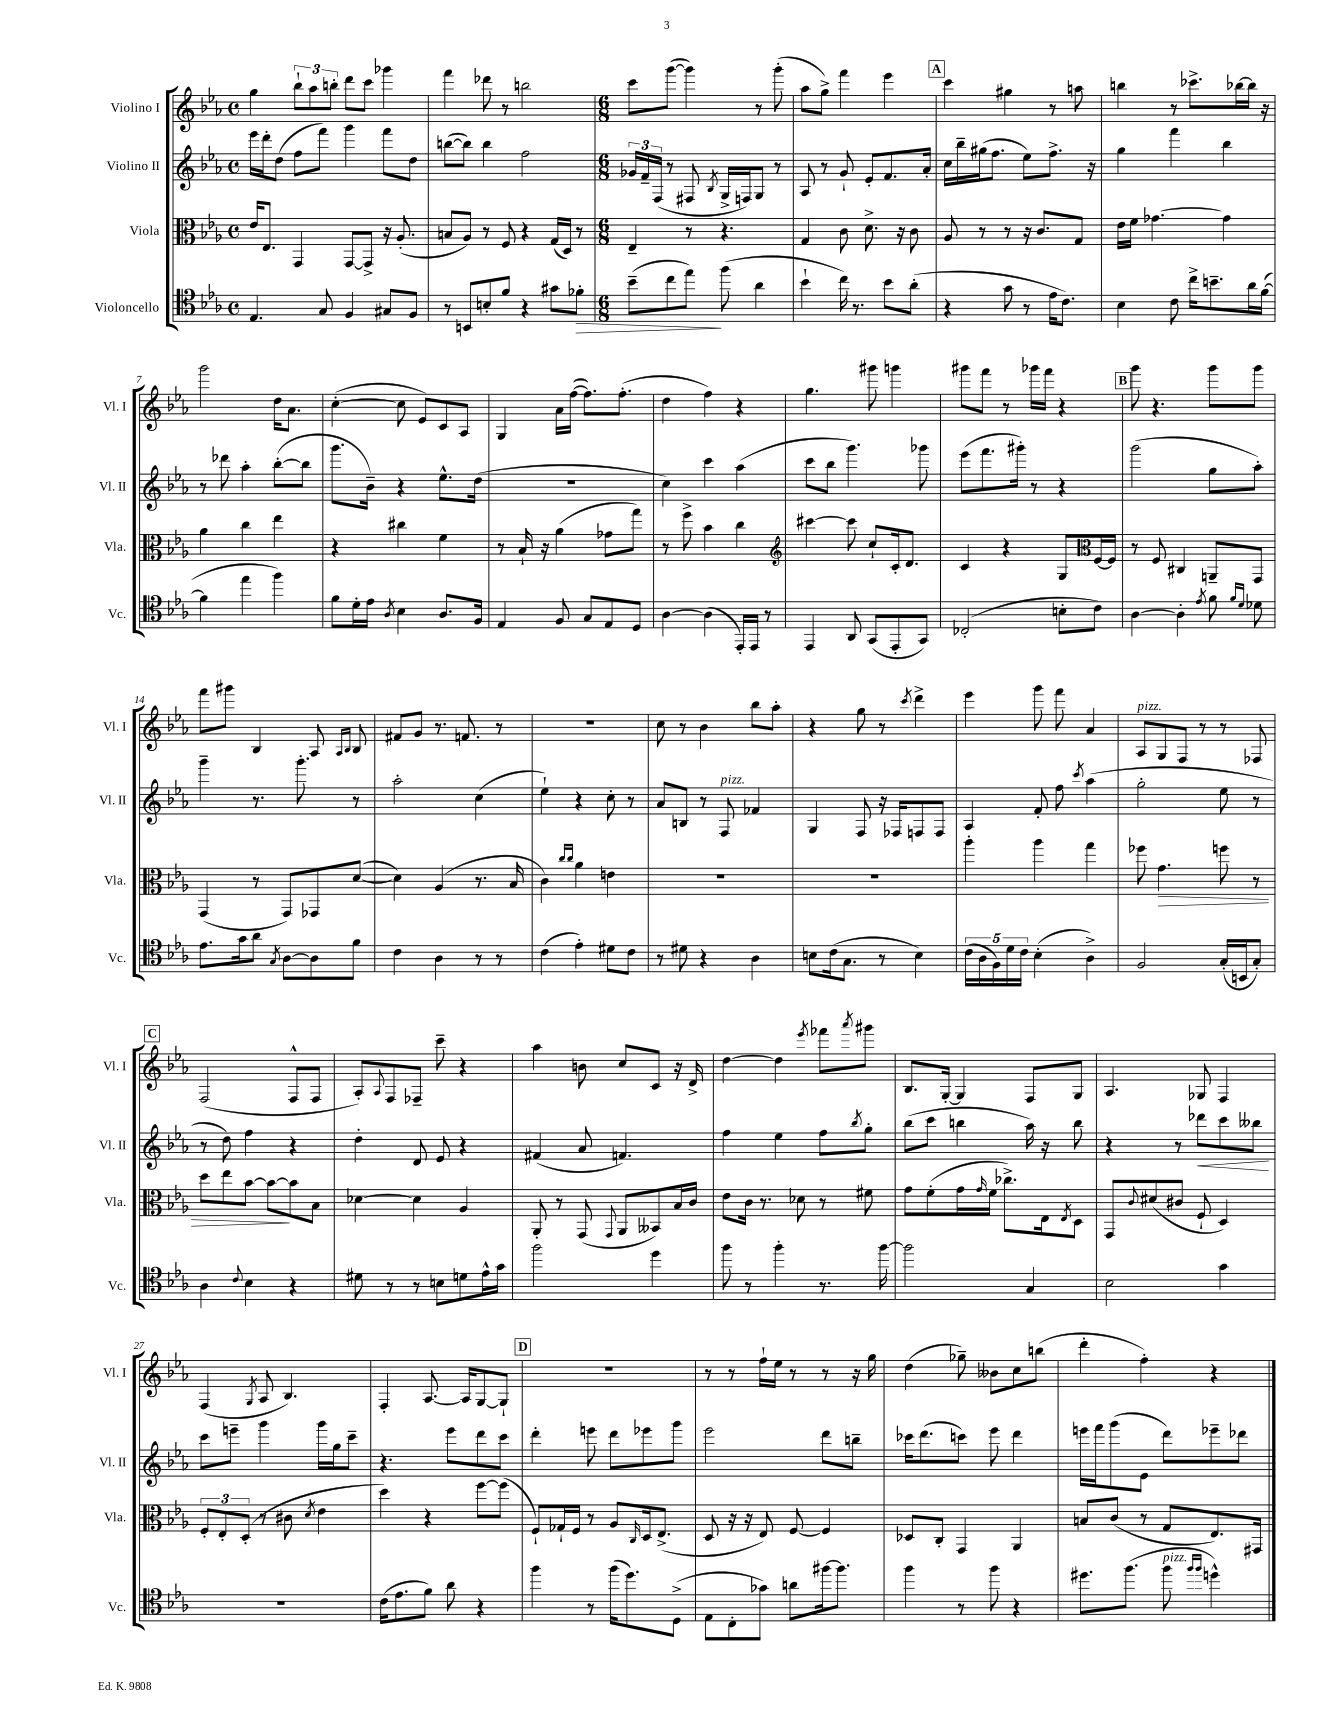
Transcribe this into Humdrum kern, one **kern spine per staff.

**kern	**kern	**kern	**kern
*staff4	*staff3	*staff2	*staff1
*clefC4	*clefC3	*clefG2	*clefG2
*k[b-e-a-]	*k[b-e-a-]	*k[b-e-a-]	*k[b-e-a-]
*M4/4	*M4/4	*M4/4	*M4/4
*met(c)	*met(c)	*met(c)	*met(c)
4.E-	16e-	16eee-	4gg
.	8.E-	16ddd'	.
.	.	(8dd	.
.	4GG	8ff	12bb-`
.	.	.	12aa-
8G	.	8fff)	.
.	.	.	12bb'
4F	[8GG	4ggg	8ddd
.	8GG^]	.	8ccc
8G#	16r	8fff	4ggg-
.	(8.A-'	.	.
8F	.	8dd	.
=	=	=	=
8r	8B	([8bb	4fff
8BB	8A-)	8bb])	.
8B'	8r	4bb	8ddd-
8f	8F	.	8r
4r	4r	2ff	2bb
8g#	(16G	.	.
.	16D)	.	.
8f-'	8r	.	.
=	=	=	=
*M6/8	*M6/8	*M6/8	*M6/8
(8b-~	4E-~	24g-	8ccc
.	.	24f~	.
.	.	(24F	.
8cc	.	8r	([8ggg
8ee-)	8r	8F#	4ggg])
.	.	8qB-	.
(8ff	4.r	16G^	.
.	.	16F)	.
4a-	.	8G	8r
.	.	8r	(8ggg'
=	=	=	=
4b-`	4G	8A-	8aa-
.	.	8r	8gg^)
16cc)	8c	8g`	4fff
8.r	.	.	.
.	8.d^	8e-'	.
8b-	.	8.f	4eee-
.	16r	.	.
(8a-'	8c	.	.
.	.	16a-'	.
=	=	=	=
4r	8A-	16cc	4ccc
.	.	16bb-~	.
.	8r	(16gg#	.
.	.	8.ff	.
8g	8r	.	4gg#
8r	16r	8ee-)	.
.	8.c	.	.
16e-	.	8.ff^	8r
8.c)	.	.	.
.	8G	.	8aa
.	.	16r	.
=	=	=	=
4B-	16e-	4gg	4bb
.	16f	.	.
.	[4.g-	.	.
8c	.	4fff	8r
16cc^	.	.	8.ccc-^
8.b~	.	.	.
.	4g-]	4bb-	.
.	.	.	[16bb-
16a-	.	.	16bb-]
([16f	.	.	16r
=	=	=	=
4f]	4a-	8r	2ggg
.	.	8ddd-	.
4ee-	4cc	4aa-'	.
4ff)	4ee-	([8bb-'	16dd
.	.	.	8.a-
.	.	8bb-]	.
=	=	=	=
8f	4r	8.ggg	([4cc'
16d'	.	.	.
16e-	.	16b-~)	.
8qA-	.	.	.
4B-	4cc#	4r	8cc]
.	.	.	8e-)
8.A-	4f	8.ee-^^	8c
.	.	.	8A-
16F	.	(16dd	.
=	=	=	=
4E-	8r	2.r	4G
.	16B-`	.	.
.	16r	.	.
8F	(4a-	.	16a-
.	.	.	([16ff
8G	.	.	8.ff])
8E-	8g-	.	.
.	.	.	(8.ff'
8D	8gg)	.	.
=	=	=	=
[4A-	8r	4cc)	4dd
.	8ff^	.	.
(4A-]	4b-	4ccc	4ff)
16EE-')	4cc	(4aa-	4r
16EE-	.	.	.
8r	.	.	.
=	=	=	=
*	*clefG2	*	*
4EE-	[4ccc#	8ccc	4.gg
.	.	8bb-	.
8AA-	8ccc#]	4.ggg)	.
(8GG	8cc`	.	8ggg#
8EE-'	16c'	.	4ggg
.	8.d	.	.
8GG)	.	8ggg-	.
=	=	=	=
(2C-'	4c	(8eee-	8ggg#
.	.	8.fff	8fff
.	4r	.	8r
.	.	16ggg#')	.
.	.	8r	16ggg-
.	.	.	16fff
8B'	8G	4r	4r
8c)	[16F	.	.
.	16F]	.	.
=	=	=	=
*	*clefC3	*	*
[4A-	8r	(2ggg	8ggg
.	8F	.	4.r
4A-']	4C#	.	.
8qe-	.	.	.
8f	8AA~	8gg	8ggg
16qqf	.	.	.
16qqd	.	.	.
8d-	8GG	8aa-')	8ggg
=	=	=	=
8.e-	(4GG	4ggg~	8fff
.	.	.	8ggg#
16g	.	.	.
8a-	8r	8.r	4B-
8qG	.	.	.
[8A-	8GG)	.	.
.	.	8.ggg'	.
8A-]	8GG-	.	8A-
.	.	.	16qqA-
.	.	.	16qqB-
8f	([8d	8r	8B-
=	=	=	=
4c	4d])	2aa-'	8f#
.	.	.	8g
4A-	(4A-	.	8.r
.	.	.	8.f
8r	8.r	(4cc	.
8r	.	.	8r
.	16B-	.	.
=	=	=	=
(4c	4c)	4ee-`)	2.r
.	16qqcc	.	.
.	16qqcc	.	.
4e-')	4a-	4r	.
8d#	4e	8cc'	.
8c	.	8r	.
=	=	=	=
8r	2.r	8a-	8cc
8d#	.	8B	8r
4r	.	8r	4b-
.	.	8F	.
4A-	.	4f-	8bb-
.	.	.	8aa-'
=	=	=	=
8B	2.r	4G	4r
(16c	.	.	.
8.G	.	.	.
.	.	8F	8gg
8r	.	16r	8r
.	.	16F-	.
.	.	.	8qccc
4B)	.	8F	4ddd^
.	.	8F	.
=	=	=	=
(20c	4aa-'	4A-	4eee-
20A-	.	.	.
20F)	.	.	.
20d	.	.	.
20c	.	.	.
(4B-'	4aa-	8f'	8ggg
.	.	8ff	8fff
.	.	8qccc	.
4A-^)	4gg	(4aa-	4a-
=	=	=	=
2F	8ff-	2gg'	8A-
.	4.g	.	8G
.	.	.	8F
.	.	.	8r
(16G'	8ff	8ee-	8r
16BB	.	.	.
8G')	8r	8r	8F-
=	=	=	=
4A-	8dd	8r	(2F
.	8ee-	8dd)	.
8qqc	.	.	.
4B-	[8b-	4ff	.
.	8b-_	.	.
4r	8b-]	4r	8F^^
.	8B-	.	8F
=	=	=	=
8d#	[4d-	4dd'	8A-')
.	.	.	8qqA-
8r	.	.	8F
8r	4d-]	8d	8F-~
8B	.	8e-	8ccc~
8d	4A-	4r	4r
16e-^^	.	.	.
16g	.	.	.
=	=	=	=
2ff	8AA-'	(4f#	4aa-
.	8r	.	.
.	(8GG	8a-	8b
.	8qqGG	.	.
.	8AA-	4.f)	8cc
4dd	8BB--)	.	8c
.	16B-	.	16r
.	16c	.	16d^
=	=	=	=
8ff	8e-	4ff	[4dd
8r	16c	.	.
.	8.r	.	.
4ff'	.	4ee-	4dd]
.	8d-	.	.
.	.	.	8qeee-
8.r	8r	8ff	8fff-
.	.	8qbb-	8qaaa-
.	8f#	8gg'	8ggg#
[16ff	.	.	.
=	=	=	=
2ff]	8g	(8bb-	8.B-
.	(8f'	8ccc	.
.	.	.	[16G'
.	16g	4bb	4G]
.	16qqg	.	.
.	16f	.	.
.	8.cc-^)	.	.
4G	.	16aa-)	8F
.	16E-	16r	.
.	8qE-	.	.
.	8D	8bb	8G
=	=	=	=
2B-	8GG	4r	4.A-
.	8qqc	.	.
.	(8d#	.	.
.	8c#	8r	.
.	8F`	8ddd-	8G-
4g	4D)	8ccc	4F
.	.	8bb--	.
=	=	=	=
2.r	12F'	8ccc	(4F
.	12E-'	.	.
.	.	8eee~	.
.	(12D'	.	.
.	.	.	8qG
.	8r	4ggg	8A-
.	8c#	.	4.B-)
.	8qd	.	.
.	4e-	16ggg	.
.	.	16gg	.
.	.	8ccc~	.
=	=	=	=
(16c	4dd)	4.r	4F'
8.e-	.	.	.
8f)	4r	.	[8.A-
8a-	.	8eee-	.
.	.	.	16A-]
4r	[8ff	8ddd	[8G
.	(8ff]	8ccc	8G`]
=	=	=	=
4ff	8F`)	4ddd'	2.r
.	16G-`	.	.
.	16F	.	.
8r	8r	8eee	.
(16ff	8A-	8ddd	.
8.dd)	.	.	.
.	16qqC	.	.
.	16D	8eee-	.
.	(8.E-^	.	.
(8D^	.	8ggg	.
=	=	=	=
8E-	8D	2eee-	8r
8C'	16r	.	8r
.	16r	.	.
8g-)	8E-)	.	16ff`
.	.	.	16ee-
8a	[8F	.	8r
[16ff#	4F]	8ddd	8r
8.ff#]	.	.	.
.	.	8bb~	16r
.	.	.	16gg
=	=	=	=
4ff	8D-	16ccc-	(4dd
.	.	(8.ddd	.
.	8C'	.	.
8r	4GG	8ccc)	8gg-~)
8ff	.	8eee-	8b--
4r	4AA-	4ddd	8cc
.	.	.	(8bb
=	=	=	=
8.dd#	8B	16eee	4ddd'
.	.	16fff	.
.	(8c	(8ggg	.
(8.ff	.	.	.
.	8r	8e-	4ff')
8ff	8G	8ddd)	.
16qqff	.	.	.
16qqff	.	.	.
4dd^^)	8.E-)	8eee-~	4r
.	.	8ddd-	.
.	16GG#	.	.
==	==	==	==
*-	*-	*-	*-
